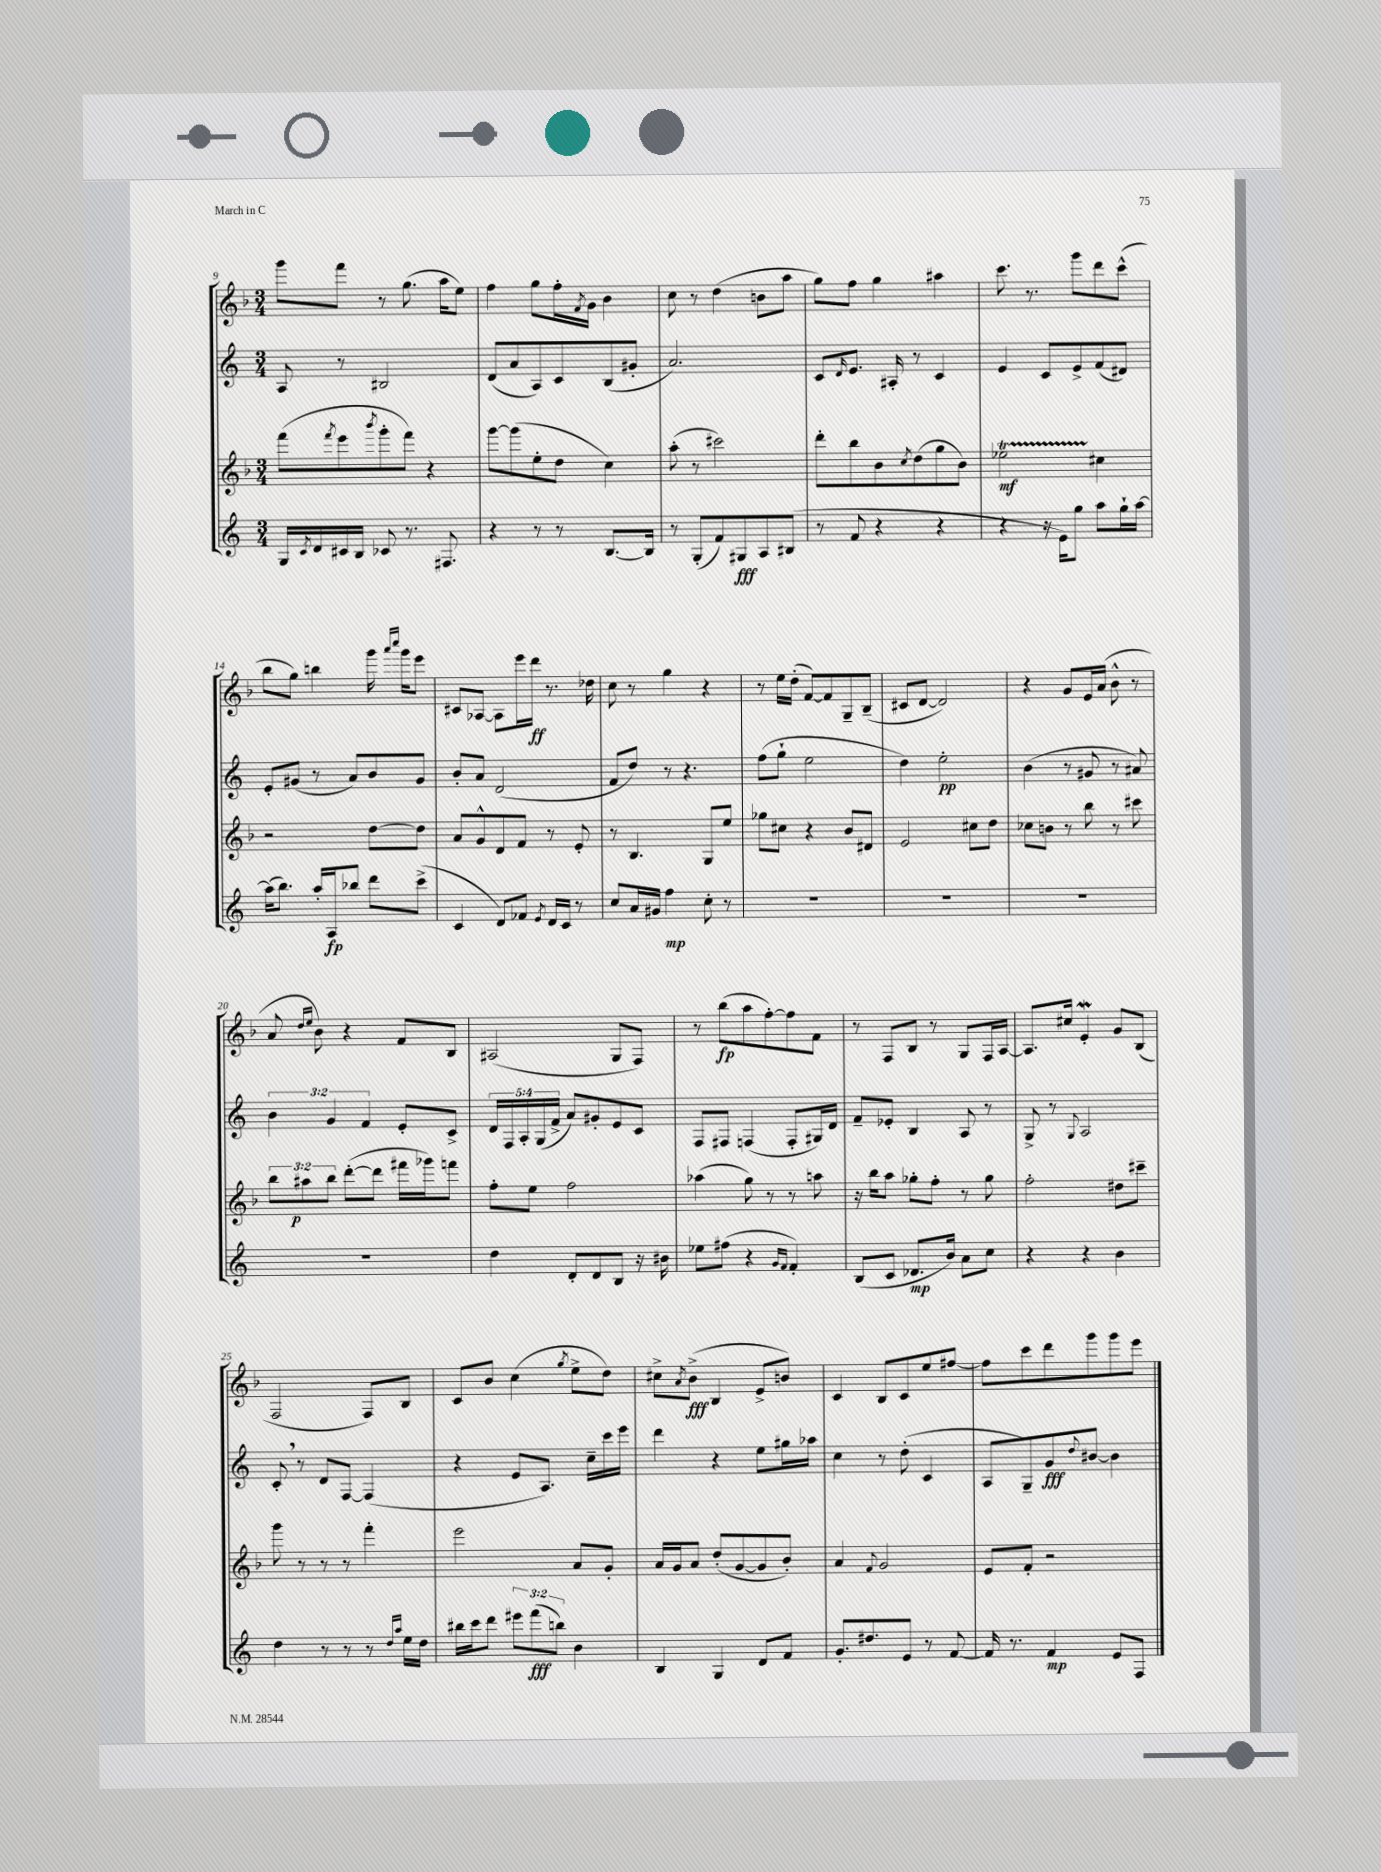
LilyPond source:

<<
\new StaffGroup <<
\new Staff = "s0" {
    \clef treble \key f \major \numericTimeSignature \time 3/4
    g'''8 f'''8 r8 g''8.( a''16 e''8) |
    f''4 g''8 f''16-. \acciaccatura { f'8 } g'16 bes'4 |
    c''8 r8 d''4( b'8 a''8 |
    g''8) f''8 g''4 ais''4 |
    c'''8. r8. g'''8 d'''8 c'''8-^( |
    bes''8 g''8) b''4 g'''16 \grace { a'''16 c''''16 } g'''16 e'''8 |
    cis'8 aes8~ aes8 e'''16 d'''16\ff r8. des''16 |
    c''8 r8 g''4 r4 |
    r8 e''16 d''16-.( f'8~) f'8 g8-- bes8--( |
    cis'8 d'8~ d'2) |
    r4 g'8 e'16 a'16( bes'8-^ r8 |
    a'8 \grace { d''16 e''16 } bes'8) r4 f'8 bes8 |
    ais2( g8 f8) |
    r8 bes''8\fp( a''8 f''8~-.) f''8 f'8 |
    r8 f8 bes8 r8 g8 f16 a16~ |
    a8. cis''16 e'4-.\mordent g'8 bes8( |
    f2 f8) bes8 |
    c'8 bes'8 c''4( \acciaccatura { g''8 } e''8-> d''8) |
    cis''8-> \acciaccatura { a'8 } bes'8->\fff( bes4 e'8-> b'8) |
    c'4 bes8 c'8 e''8 fis''8~ |
    fis''8 c'''8 d'''8 g'''8 g'''8 e'''8 \bar "|." |
}
\new Staff = "s1" {
    \clef treble \key c \major \numericTimeSignature \time 3/4 \override Staff.TupletNumber.text = #tuplet-number::calc-fraction-text
    a8 r8 bis2 |
    d'8( a'8 a8) c'8 b8( gis'8-. |
    a'2.) |
    c'8 \grace { d'16 } e'8. ais16-. r8 c'4 |
    e'4 c'8 e'8-> f'8( dis'8) |
    e'8-. gis'8( r8 a'8) b'8 gis'8 |
    b'8-. a'8 d'2( |
    f'8 d''8) r8 r4. |
    f''8( g''8-! e''2 |
    d''4) e''2-.\pp |
    b'4( r8 gis'8 r8 ais'8) |
    \tuplet 3/2 { b'4 g'4 f'4 } e'8-. c'8-> |
    \tuplet 5/4 { d'16 f16 a16-. g16( f'16-> } a'8) gis'8-. e'8 c'8 |
    f8 fis8 f4( f8-. gis16) d'16 |
    f'8-- ees'8-. b4 a8 r8 |
    g8-> r8 \appoggiatura { g8 } a2 |
    c'8-. \breathe r8 d'8 f8~ f4( |
    r4 e'8 a8.) c''16-- c'''16 e'''16 |
    d'''4 r4 e''8 gis''16 aes''16 |
    c''4 r8 d''8-.( c'4 |
    a8 g8--) g'8\fff \appoggiatura { d''8 } bis'8~ bis'4 \bar "|." |
}
\new Staff = "s2" {
    \clef treble \key f \major \numericTimeSignature \time 3/4 \override Staff.TupletNumber.text = #tuplet-number::calc-fraction-text
    f'''8( \acciaccatura { f'''8 } e'''8 \acciaccatura { bes'''8 } g'''8-. f'''8) r4 |
    g'''8~ g'''8( e''8-. d''8 c''4) |
    a''8-.( r8 cis'''2) |
    d'''8-. bes''8 bes'8 \acciaccatura { c''8 } d''8( g''8 bes'8) |
    ees''2\startTrillSpan\mf cis''4\stopTrillSpan |
    r2 d''8~ d''8 |
    a'8 g'8-^ d'8 f'8 r8 e'8-. |
    r8 bes4. g8 e''8 |
    ges''8 cis''8 r4 bes'8 dis'8 |
    e'2 cis''8 d''8 |
    ces''8 b'8 r8 bes''8 r8 cis'''8 |
    \tuplet 3/2 { bes''8 ais''8\p bes''8 } d'''8~-.( d'''8 fis'''16 ges'''16) f'''8 |
    f''8-. e''8 f''2 |
    aes''4( g''8) r8 r8 a''8 |
    r16 bes''16 a''8 ges''8-. f''8-. r8 ges''8 |
    f''2-. dis''8 cis'''8-- |
    g'''8 r8 r8 r8 f'''4-. |
    e'''2 a'8 g'8-. |
    a'16 g'16 a'8 d''8-.( g'8~ g'8 bes'8-.) |
    a'4 \appoggiatura { f'8 } g'2 |
    e'8 f'8-. r2 \bar "|." |
}
\new Staff = "s3" {
    \clef treble \key c \major \numericTimeSignature \time 3/4 \override Staff.TupletNumber.text = #tuplet-number::calc-fraction-text
    g16 \acciaccatura { c'8 } d'16 cis'16 b16 ces'8 r8. fis8. |
    r4 r8 r8 b8.~ b16 |
    r8 g8-.( f'8) gis8\fff a8 bis8( |
    r8 f'8 r4 r4 |
    r4 r16 e'16) g''8 a''8 g''16-! a''16~ |
    a''16( b''8.) a''16-. a16\fp bes''8 d'''8 c'''8->( |
    c'4 d'8) fes'8 \acciaccatura { e'8 } d'16 c'16 r8 |
    c''8 a'16 gis'16 f''4\mp c''8-. r8 |
    R2. |
    R2. |
    R2. |
    R2. |
    d''4 d'8-. d'8 b8 r16 bis'16 |
    ees''8 fis''8( r4 \grace { g'16 f'16 } f'4-.) |
    b8( c'8 des'8.\mp b'16) a'8 c''8 |
    r4 r4 b'4 |
    d''4 r8 r8 r8 \grace { d''16 a''16 } e''16 d''16 |
    bis''16 c'''16 d'''8 \tuplet 3/2 { eis'''8 f'''8\fff( b''8) } b'4 |
    b4 g4 d'8 f'8 |
    g'8.-. dis''8. e'8 r8 f'8~ |
    f'16 r8. f'4\mp e'8 f8 \bar "|." |
}
>>
>>
\layout { \context { \Score currentBarNumber = #9 } }
